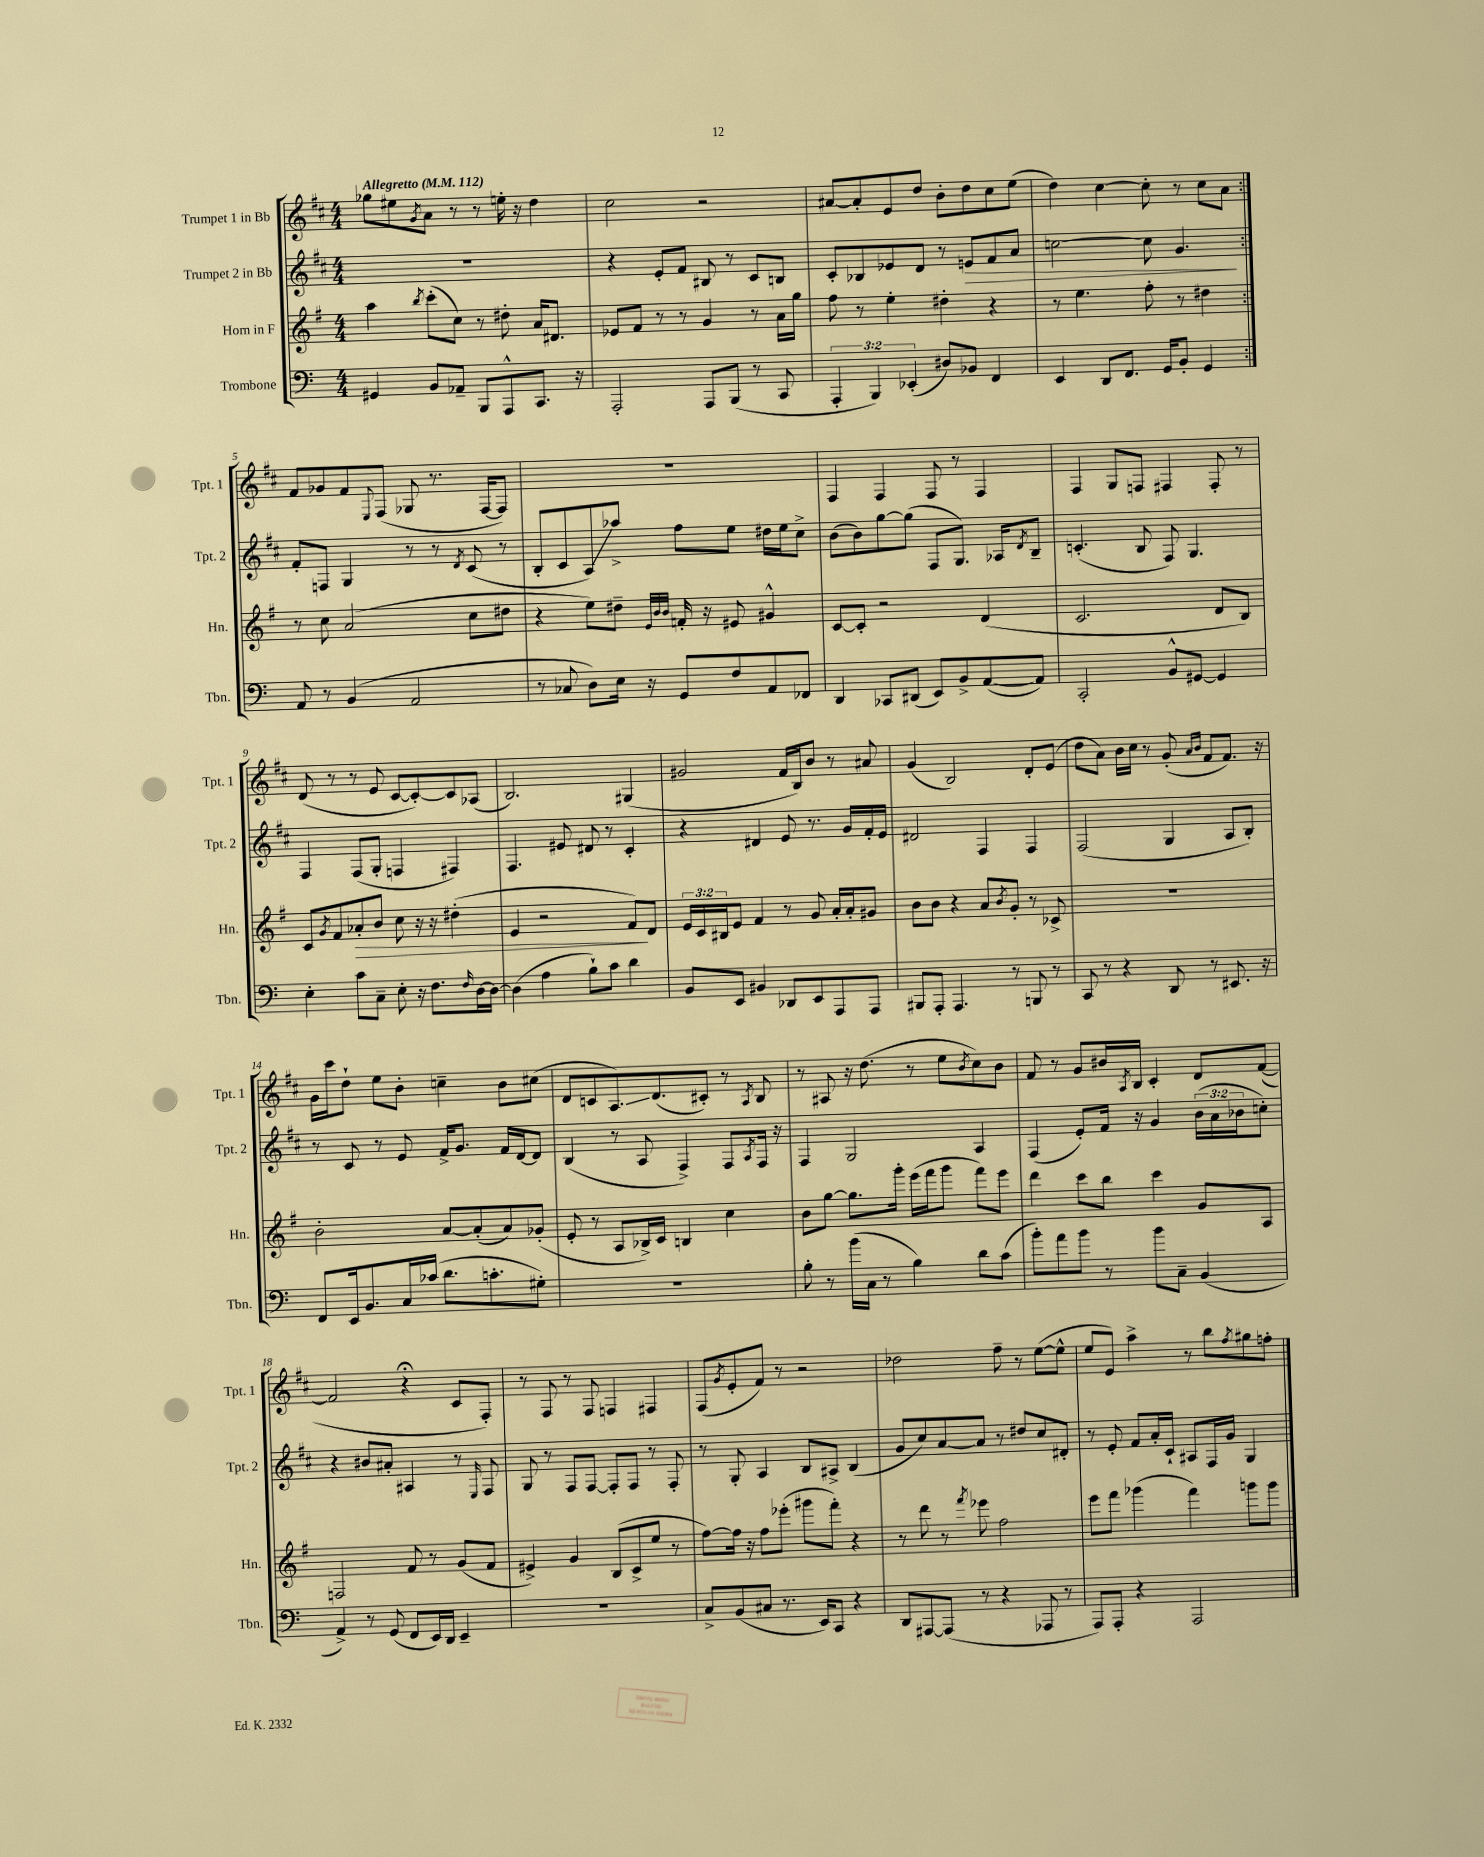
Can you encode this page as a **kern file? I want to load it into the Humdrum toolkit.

**kern	**kern	**kern	**kern
*staff4	*staff3	*staff2	*staff1
*clefF4	*clefG2	*clefG2	*clefG2
*k[]	*k[f#]	*k[f#c#]	*k[f#c#]
*M4/4	*M4/4	*M4/4	*M4/4
*MM112	*MM112	*MM112	*MM112
4GG#	4aa	1r	8gg-
.	.	.	8ee#
.	8qbb	.	8qg
8BB	(8ccc'	.	8a
8AA-~	8cc)	.	8r
8BBB	8r	.	8r
8AAA^^	8dd#'	.	16ee'
.	.	.	16r
8.CC	16a	.	4dd
.	8.d#	.	.
16r	.	.	.
=	=	=	=
2AAA'	8e-	4r	2cc#
.	8f#	.	.
.	8r	8e'	.
.	8r	8f#	.
8AAA	4g	8B#	2r
(8BBB	.	8r	.
8r	8r	8c#	.
8CC	16a	8B	.
.	16gg	.	.
=	=	=	=
6AAA'	8ff#	8c#'	[8a#
.	8r	8B-	8a#']
6BBB)	.	.	.
.	4ee'	8e-	8e
(6EE-'	.	.	.
.	.	8d	8dd
8D#)	4dd#'	8r	8b'
8BB-	.	8e	8dd
4FF	4r	8f#	8cc#
.	.	8a	(8ee
=	=	=	=
4EE	8r	[2cc	4dd)
.	4.ee	.	.
8DD	.	.	[4cc#
8.FF	.	.	.
.	8ff#'	8cc]	8cc#']
16GG	.	.	.
8BB'	8r	4.g	8r
4GG	4dd#	.	8cc#
.	.	.	8a
=:|!	=:|!	=:|!	=:|!
8AA	8r	8f#'	8f#
8r	8cc	8F	8g-
(4BB	(2a	4G	8f#
.	.	.	8qqE
.	.	.	(8F#
2AA	.	8r	8G-
.	.	8r	8.r
.	.	8qd	.
.	8cc	(8c#	.
.	.	.	[16F#
.	8dd#	8r	8F#])
=	=	=	=
8r	4r	8B'	1r
8C-	.	8c#	.
8D)	8ee)	8A)	.
16E	8dd#~	8aa-^	.
16r	.	.	.
.	32qqe	.	.
.	32qqb	.	.
.	32qqb	.	.
8GG	16f'	8ff#	.
.	16r	.	.
8F	8e#	8ee	.
8AA	4g#^^	16dd#	.
.	.	16ee	.
8FF-	.	8cc#^	.
=	=	=	=
4DD	[8c	(8b	4F#
.	8c']	8b)	.
8CC-	2r	[8gg	4F#
(8DD#	.	(8gg]	.
8EE)	.	8F#	8F#
8BB^	.	8.G)	8r
([8AA	(4d	.	4F#
.	.	16A-	.
.	.	8qd	.
8AA])	.	8B~	.
=	=	=	=
2CC'	2.c	(4.c'	4F#
.	.	.	8G
.	.	8B	8F
8BB^^	.	8F#)	4F#
[8GG#	.	4.G	.
4GG#]	8d	.	8F#'
.	8B)	.	8r
=	=	=	=
4E'	8c	4F#	(8d
.	8qg	.	.
.	8f#	.	8r
8c	8a-'	(8F#	8r
8C~	8b	8G'	8e
8E'	8cc	4F	[8c#
16r	16r	.	8c#'_)
8.F	16r	.	.
.	(4dd#'	4F#)	8c#]
16qqF	.	.	.
[16D	.	.	(8A-
16D_	.	.	.
=	=	=	=
(4D]	4e	4.F#	2.B)
4A	2r	.	.
.	.	8e#	.
8B`)	.	8d#	.
8c	.	8r	.
4d	8f#)	4c#'	(4G#
.	8d	.	.
=	=	=	=
8BB	24e	4r	2g#
.	24c	.	.
.	24B#	.	.
8EE	8e	.	.
4BB#	4f#	4d#	.
8DD-	8r	8e	16f#
.	.	.	16B)
8EE	8g	8.r	8b
8AAA	16a'	.	8r
.	16a'	16g	.
8AAA	8g#	16f#'	8a#
.	.	16e	.
=	=	=	=
8BBB#	8b	2d#	(4g
8AAA'	8b	.	.
4.AAA	4r	.	2B)
.	8a	4F#	.
.	8qb	.	.
8r	8g'	.	.
8BBB	8r	4F#	8d'
8r	8c-^	.	(8e
=	=	=	=
8CC	1r	(2F#	8dd
8r	.	.	8a)
4r	.	.	16b
.	.	.	16cc#
.	.	.	8r
8DD	.	4G	(8g'
.	.	.	16qqa
.	.	.	16qqb
8r	.	.	8f#
8.EE#	.	8A	8.f#)
.	.	8B')	.
16r	.	.	16r
=	=	=	=
8FF	2b'	8r	16g
.	.	.	16ccc#
16EE	.	8c#	8dd`
8.BB	.	.	.
.	.	8r	8ee
16C	.	8e	8b'
(16c-	.	.	.
8.d	[8a	16f#^	4cc~
.	.	8.g	.
.	(8a']	.	.
8.c'	.	.	.
.	8a)	16f#	8b
.	.	[16d	.
8G#')	(8g-'	8d]	(8cc#
=	=	=	=
1r	8e'	(4B	8d
.	8r	.	8c
.	8A	8r	8.A)
.	16B-^)	8A	.
.	16c	.	(8.d
.	4B	4F#^)	.
.	.	.	8c#')
.	4cc	8F#	8r
.	.	8qA	8qA
.	.	16F#	8B
.	.	16r	.
=	=	=	=
8B'	8b	4F#	8r
8r	[8gg	.	8A#
(16b	8.gg]	2G	16r
16C	.	.	(8.dd
8r	.	.	.
.	16ggg'	.	.
4B)	(16eee	.	8r
.	16fff#	.	.
.	8ggg	.	8ee
.	.	.	8qb
8d	8fff#)	4A	8cc#)
(8c	8eee	.	8b
=	=	=	=
8b')	4ddd	(4F#	8f#
8a	.	.	8r
8b	8ccc	8e')	8g
8r	8bb	16f#	16b#
.	.	.	8qA
.	.	16r	16B
8b	4ccc	4g	4c#'
8C~	.	.	.
(4BB	8g	(24b	8d
.	.	24a	.
.	.	24b-	.
.	8A	8cc')	([8f#
=	=	=	=
4AA^)	2F	4r	2f#]
8r	.	8b#	.
(8GG	.	8a#'	.
8FF	8f#	4A#	4r;
16EE)	8r	.	.
16DD	.	.	.
4EE~	(8g	8r	8c#
.	.	16qqE	.
.	8f#	8F#	8F#')
=	=	=	=
1r	4e#^)	8G	8r
.	.	8r	8F#
.	4g	8F#	8r
.	.	[8F#	8F#
.	(8B	8F#']	4F
.	8c^	8F#	.
.	8ee	8r	4F#
.	8r	8F#'	.
=	=	=	=
8C^	[8ff#)	8r	(8F#
.	.	.	8qg
(8BB	16ff#]	8G'	8e'
.	16r	.	.
8C#	8ff#	4A	8f#)
8.r	(8eee-'	.	8r
.	8ggg#	8B	2r
16EE)	.	.	.
8CC	8fff#')	8A#^	.
4r	4r	(4B	.
=	=	=	=
8DD	8r	8g	2dd-
[8AAA#	8ddd	8cc#)	.
(8AAA#]	8r	[8a	.
.	8qfff#	.	.
8r	8eee-	8a]	.
4r	2ff#	8r	8ff#~
.	.	8dd#	8r
8AAA-	.	8cc#	([8ee
8r	.	8d#'	8ee^^]
=	=	=	=
8AAA)	8eee	8r	8ee
8AAA'	8fff#	8e'	8e)
4r	(4ggg-	8f#	4aa^
.	.	16a'	.
.	.	16c#`	.
2AAA	4fff#)	8A#	8r
.	.	16F#	8bb
.	.	16g	.
.	.	.	8qff#
.	8ggg	4G	8gg#
.	8ggg	.	8ff'
==	==	==	==
*-	*-	*-	*-
